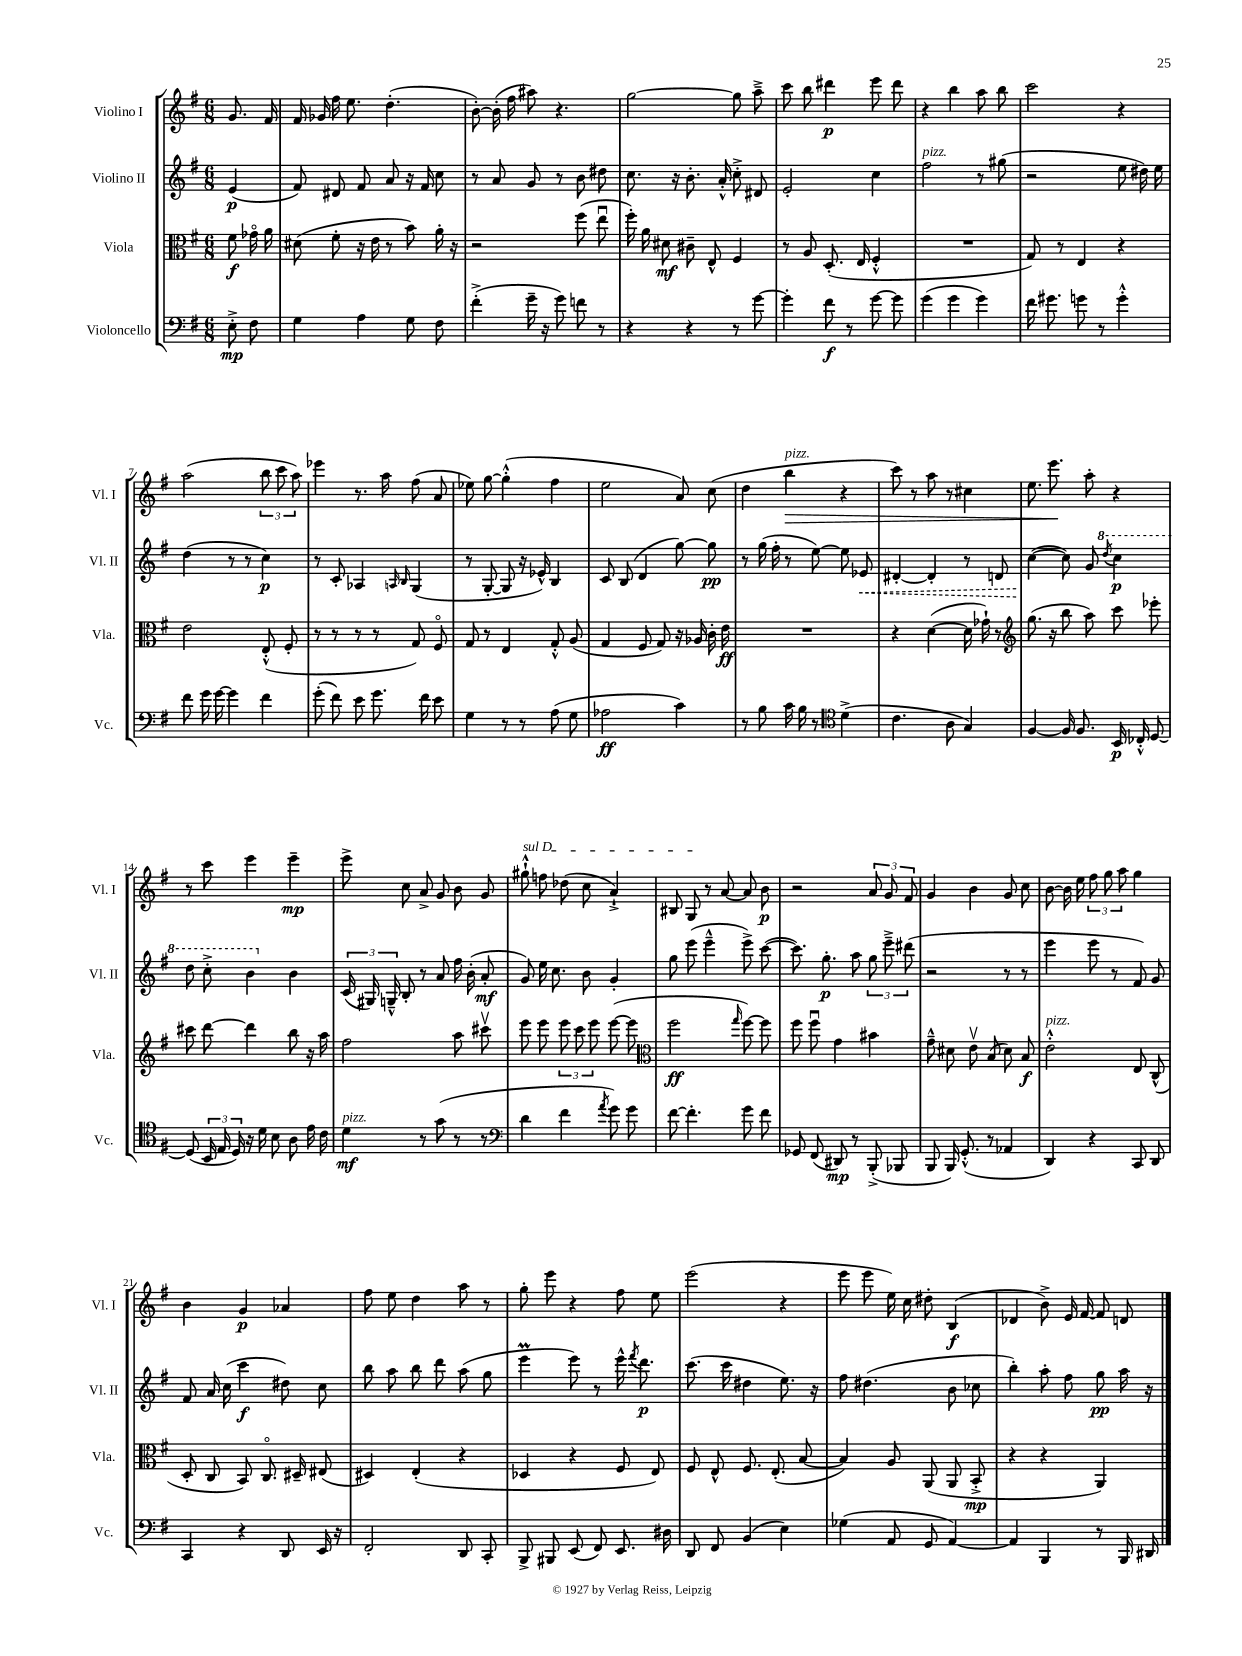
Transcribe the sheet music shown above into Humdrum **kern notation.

**kern	**kern	**kern	**kern
*staff4	*staff3	*staff2	*staff1
*clefF4	*clefC3	*clefG2	*clefG2
*k[f#]	*k[f#]	*k[f#]	*k[f#]
*M6/8	*M6/8	*M6/8	*M6/8
8E'^	8f#	(4e	8.g
8F#	16g-o	.	.
.	16a	.	16f#
=	=	=	=
4G	(8d#	8f#)	16f#
.	.	.	16g-
.	8f#'	8d#	16ff#
.	.	.	8.ee
4A	16r	8f#	.
.	16e	.	.
.	8r	8a	(4.dd'
8G	8b)	16r	.
.	.	16f#	.
8F#	16a'	8cc	.
.	16r	.	.
=	=	=	=
(4f#'^	2r	8r	[8b')
.	.	8a	(16b']
.	.	.	16ff#
16g~	.	8g	8aa#)
16r	.	.	.
8g)	.	8r	4.r
8f	(8ff#	8b	.
8r	8eeu	8dd#	.
=	=	=	=
4r	16ff#')	8.cc	[2gg
.	16a	.	.
.	8d#	.	.
.	.	16r	.
4r	8c#~	8.b'	.
.	8E^^	.	.
.	.	16a'^^	.
8r	4F#	8cc'^	8gg]
[8g	.	8d#	8aa~^
=	=	=	=
4g']	8r	2e'	8ccc
.	8A	.	8bb
8f#	(8.D'	.	4ddd#
8r	.	.	.
.	16E	.	.
[8g	4F#'^^	4cc	8eee
8g]	.	.	8ddd#
=	=	=	=
(4g	2.r	2ff#	4r
4g	.	.	4bb
4g)	.	8r	8aa
.	.	(8gg#	8bb
=	=	=	=
16f#	8G)	2r	2ccc
8.g#	.	.	.
.	8r	.	.
8g	4E	.	.
8r	.	.	.
4g'^^	4r	8ee	4r
.	.	16dd#)	.
.	.	16ee	.
=	=	=	=
8f#	2e	(4dd	(2aa
16g	.	.	.
[16g	.	.	.
4g]	.	8r	.
.	.	8r	.
4f#	(8E'^^	4cc)	12bb
.	.	.	12ccc
.	8F#'	.	.
.	.	.	12aa)
=	=	=	=
(8g'	8r	8r	4eee-
8f#)	8r	8c'	.
8e	8r	4A-	8.r
8.g	8r	.	.
.	.	.	16aa
.	.	16qqA	.
.	.	16qqB	.
.	8G)	(4G	(8ff#
16f#	.	.	.
8e	8F#o	.	8a
=	=	=	=
4G	8G	8r	8ee-)
.	8r	[8G'	[8gg
8r	4E	8G]	(4gg'^^]
8r	.	16r	.
.	.	16e-^^)	.
(8A	8G'^^	4B	4ff#
8G	(8A	.	.
=	=	=	=
2A-	4G	8c	2ee
.	.	(8B	.
.	8F#	4d	.
.	8G)	.	.
4c)	16r	[8gg)	8a)
.	16A-	.	.
.	16c'	8gg]	(8cc
.	16e	.	.
=	=	=	=
8r	2.r	8r	4dd
8B	.	(16gg	.
.	.	16ff#'	.
16c	.	8r	4bb
16B	.	.	.
8r	.	[8ee)	.
*clefC4	*	*	*
(4d^	.	8ee]	4r
.	.	8e-	.
=	=	=	=
4.c	4r	[4d#'	8ccc)
.	.	.	8r
.	([4d	4d#']	8aa
8A	.	.	8r
4G)	16d]	8r	4cc#
.	16g-`)	.	.
.	8r	8d	.
=	=	=	=
*	*clefG2	*	*
[4F#	(8.gg	([4cc	8.ee
.	16r	.	8.eee
16F#]	8bb	8cc])	.
8.F#	.	.	.
.	8aa)	8g	8aa'
.	.	8qddd	.
16BB	8ccc	4ccc	4r
16C-'^^	.	.	.
[8D	8eee-'	.	.
=	=	=	=
(8D]	8ccc#	8ddd	8r
24BB	[8ddd	8ccc'^	8ccc
24E	.	.	.
24D)	.	.	.
16r	4ddd]	4bb	4eee
16d	.	.	.
8B	.	.	.
8A	8bb	4b	4eee~
16e	16r	.	.
16c	16aa	.	.
=	=	=	=
4d	2ff#	(24c	8eee^
.	.	24G#)	.
.	.	24G~^^	.
.	.	8B'	8cc
8r	.	8r	8a^
(8g	.	8a	8g
8r	8aa	16ff#	8b
.	.	(16b'	.
8r	8ccc#v	8a'	8g
=	=	=	=
*clefF4	*	*	*
4d	8eee	8g)	8gg#`^^
.	8eee	16ee	8ff
.	.	8.cc	.
4f#	12eee	.	(8dd-
.	12ccc	.	.
.	.	8b	8cc
.	12eee	.	.
8qa	.	.	.
8g)	([8eee	4g'	4a`^)
8g	8eee]	.	.
=	=	=	=
*	*clefC3	*	*
[8f#	2ff#	8gg	8B#
4.f#']	.	(8eee	8G
.	.	4eee~^^	8r
.	.	.	[8a
.	16qqgg	.	.
8g	[8ff#)	8eee^)	8a]
8f#	8ff#]	([8ccc	8b
=	=	=	=
8GG-	8ff#	8.ccc])	2r
(8FF#	8ff#u	.	.
.	.	8.gg'	.
8DD#)	4g	.	.
8r	.	8aa	.
(8BBB'^	4b#	12gg	12a
.	.	12eee~^	12g
8BBB-	.	.	.
.	.	(12ddd#	12f#
=	=	=	=
8BBB	8g~^^	2r	4g
16BBB)	8d#	.	.
(8.GG'^^	.	.	.
.	8ev	.	4b
8r	(8B	.	.
4AA-	8d#)	8r	8g
.	8B	8r	8cc
=	=	=	=
4DD)	2e'^^	4eee	[8b
.	.	.	16b]
.	.	.	16ee
4r	.	8eee	12ff#
.	.	.	12gg
.	.	8r	.
.	.	.	12aa
8CC	8E	8f#)	4gg
8DD	(8C^^	8g	.
=	=	=	=
4CC	8D'	8f#	4b
.	8C	16a	.
.	.	(16cc	.
4r	8BB)	4ccc	4g
.	8.Co	.	.
8DD	.	8dd#)	4a-
.	16D#~	.	.
16EE	(8E#	8cc	.
16r	.	.	.
=	=	=	=
2FF#'	4D#)	8bb	8ff#
.	.	8aa	8ee
.	(4E'	8bb	4dd
.	.	8ddd	.
8DD	4r	(8aa	8aa
8CC'	.	8gg	8r
=	=	=	=
8BBB^	4D-	4eee	8gg'
8BBB#	.	.	8eee
(8EE	4r	8eee)	4r
8FF#)	.	8r	.
8.EE	8F#	16eee^^	8ff#
.	.	8qfff#	.
.	.	8.ddd	.
.	8E)	.	8ee
16D#	.	.	.
=	=	=	=
8DD	8F#	(8.ccc	(2eee
8FF#	8E^^	.	.
.	.	16ccc	.
(4BB	8.F#	4dd#	.
.	(8.E'	.	.
4E)	.	8.ee)	4r
.	[8B	.	.
.	.	16r	.
=	=	=	=
(4G-	4B])	8ff#	8eee
.	.	(4.dd#	8eee
8AA	8A	.	16ee)
.	.	.	16cc
8GG	(8AA	.	8dd#'
[4AA)	8AA	8b	(4B
.	8BB'^	8cc-	.
=	=	=	=
4AA]	4r	4bb')	4d-
4BBB	4r	8aa'	8b^)
.	.	8ff#	16e
.	.	.	[16f#
8r	4AA)	8gg	8f#]
16BBB	.	16aa	8d
16DD#	.	16r	.
==	==	==	==
*-	*-	*-	*-
